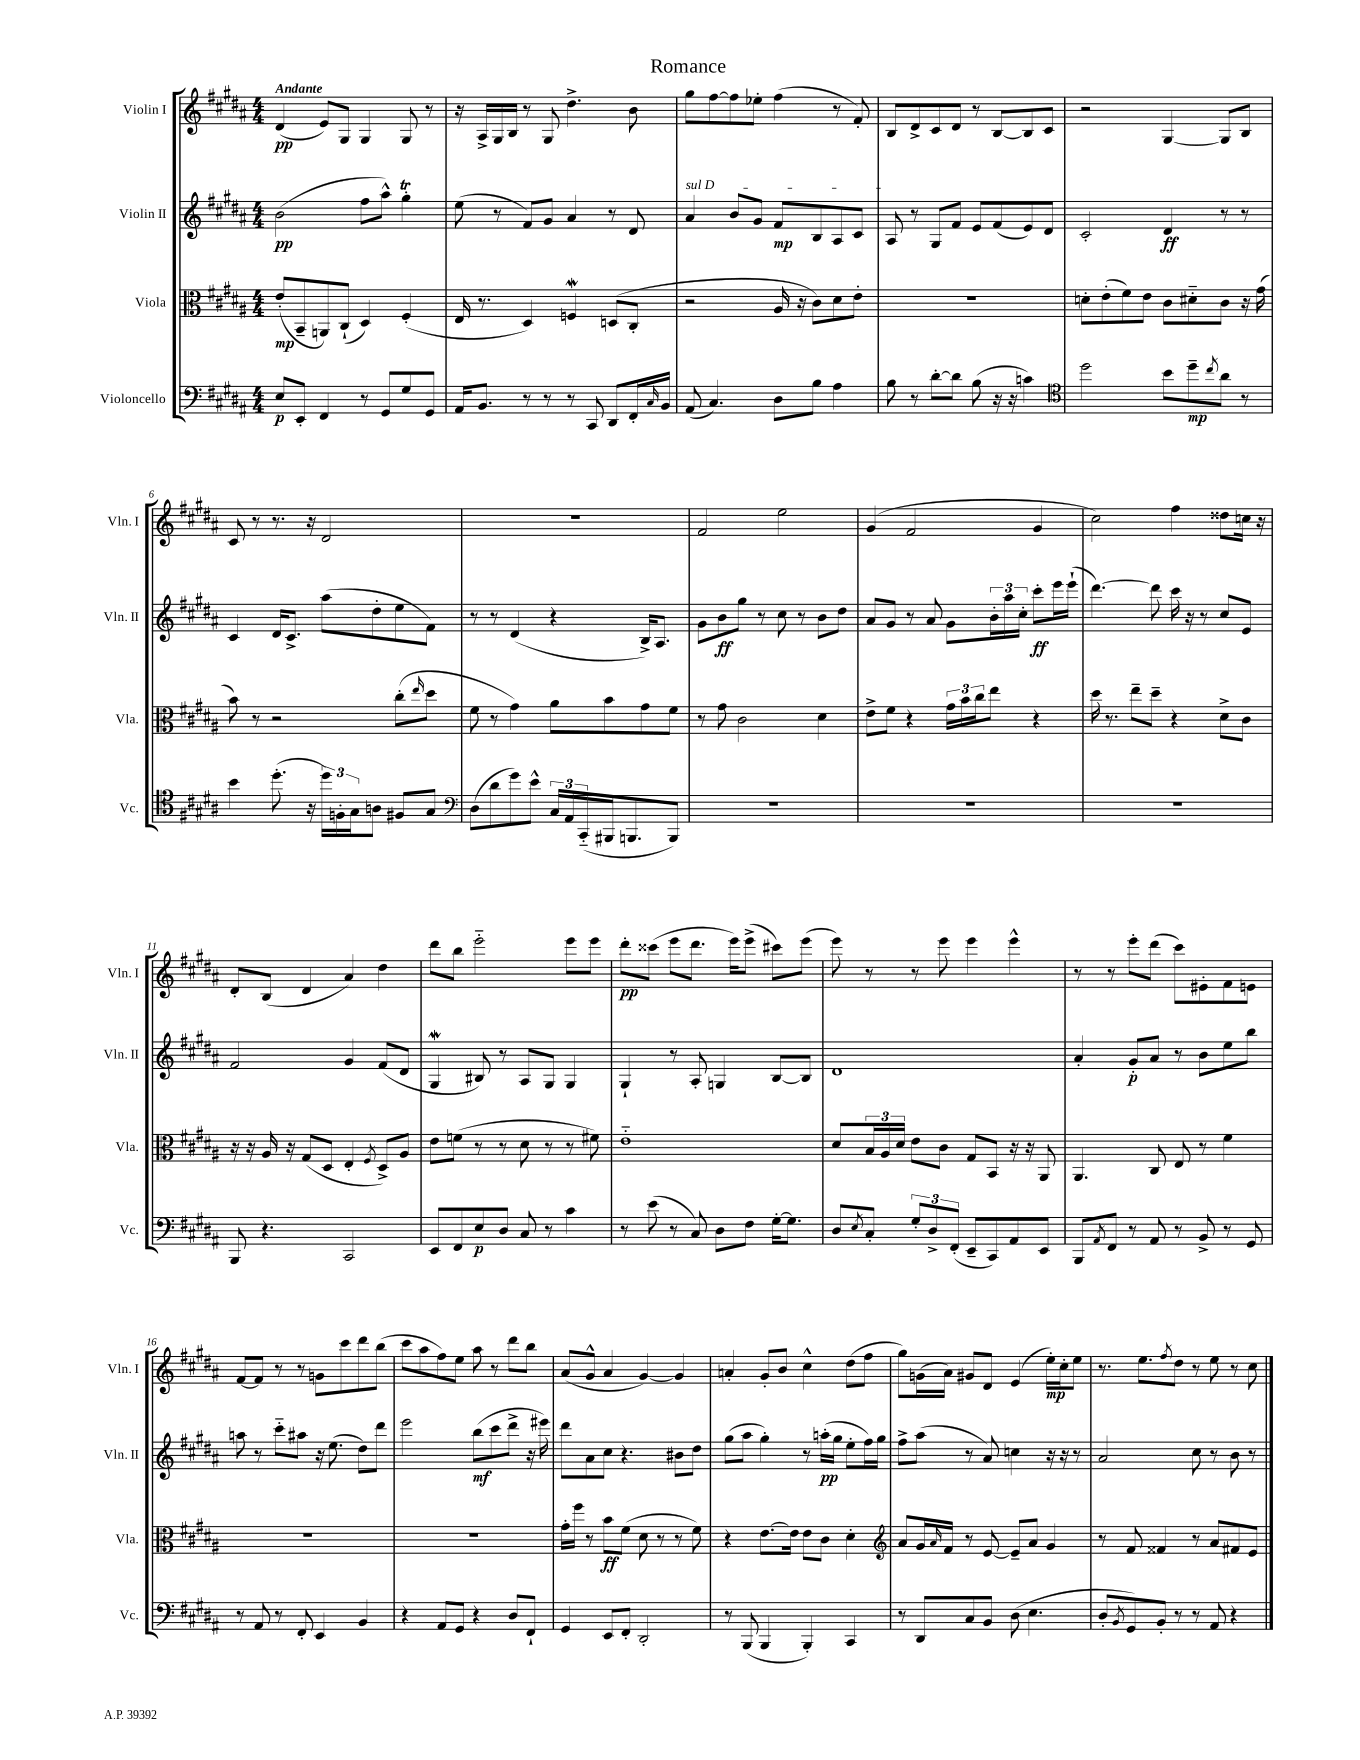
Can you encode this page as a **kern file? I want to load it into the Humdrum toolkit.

**kern	**dynam	**kern	**dynam	**kern	**dynam	**kern	**dynam
*part4	*part4	*part3	*part3	*part2	*part2	*part1	*part1
*staff4	*staff4	*staff3	*staff3	*staff2	*staff2	*staff1	*staff1
*I"Violoncello	*	*I"Viola	*	*I"Violin II	*	*I"Violin I	*
*I'Vc.	*	*I'Vla.	*	*I'Vln. II	*	*I'Vln. I	*
*clefF4	*	*clefC3	*	*clefG2	*	*clefG2	*
*k[f#c#g#d#a#]	*	*k[f#c#g#d#a#]	*	*k[f#c#g#d#a#]	*	*k[f#c#g#d#a#]	*
*M4/4	*	*M4/4	*	*M4/4	*	*M4/4	*
=1	=1	=1	=1	=1	=1	=1	=1
!	!	!	!	!	!	!LO:TX:a:B:t=Andante	!
8E/L	p	(8e'/L	mp	(2b\	pp	(4d#/	pp
8EE'/J	.	8BB~/	.	.	.	.	.
4FF#/	.	8AAn/)	.	.	.	8e/L)	.
.	.	(8C#`/J	.	.	.	8G#/J	.
8r	.	4D#/)	.	8ff#\L	.	4G#/	.
8GG#/L	.	.	.	8aa#^^\J)	.	.	.
8G#/	.	(4F#'/	.	4gg#T'\	.	8G#/	.
8GG#/J	.	.	.	.	.	8r	.
=2	=2	=2	=2	=2	=2	=2	=2
16AA#/KL	.	16E/	.	(8ee\	.	16r	.
8.BB/J	.	8.r	.	.	.	16A#^/LL	.
.	.	.	.	8r	.	16G#/	.
.	.	.	.	.	.	16B/JJ	.
8r	.	4D#/)	.	8f#/L)	.	8r	.
8r	.	.	.	8g#/J	.	8G#/	.
8r	.	4Fnw/	.	4a#/	.	4.dd#^\	.
8CC#/	.	.	.	.	.	.	.
8DD#/L	.	(8Dn/L	.	8r	.	.	.
16FF#'/L	.	8C#'/J	.	8d#/	.	8b\	.
16qqC#/	.	.	.	.	.	.	.
16BB/JJ	.	.	.	.	.	.	.
=3	=3	=3	=3	=3	=3	=3	=3
!	!	!	!	!LO:TX:a:i:t=sul D	!	!	!
(8AA#/	.	2r	.	4a#/	.	8gg#\L	.
4.C#/)	.	.	.	.	.	[8ff#\	.
.	.	.	.	8b/L	.	8ff#\]	.
.	.	.	.	8g#/J	.	8ee-X'\J	.
8D#\L	.	16A#/	.	8f#/L	mp	(4ff#\	.
.	.	16r	.	.	.	.	.
8B\J	.	8c#\L)	.	8B/	.	.	.
4A#\	.	8d#\	.	8A#/	.	8r	.
.	.	8e'\J	.	8c#/J	.	8f#'/)	.
=4	=4	=4	=4	=4	=4	=4	=4
8B\	.	1r	.	8A#/	.	8B/L	.
8r	.	.	.	8r	.	8d#^/	.
[8d#'\L	.	.	.	8G#/L	.	8c#/	.
8d#\J]	.	.	.	8f#/J	.	8d#/J	.
(8B\	.	.	.	8e/L	.	8r	.
16r	.	.	.	(8f#/	.	[8B/L	.
16r	.	.	.	.	.	.	.
4cn\)	.	.	.	8e/)	.	8B/]	.
.	.	.	.	8d#/J	.	8c#/J	.
=5	=5	=5	=5	=5	=5	=5	=5
*clefC4	*	*	*	*	*	*	*
2dd#\	.	8dn'\L	.	2c#'/	.	2r	.
.	.	(8e'\	.	.	.	.	.
.	.	8f#\)	.	.	.	.	.
.	.	8e\J	.	.	.	.	.
8b\L	.	8c#\L	.	4d#/	ff	[4G#/	.
8dd#~\	mp	8d#X\	.	.	.	.	.
8qcc#/	.	.	.	.	.	.	.
8a#\J	.	8c#\J	.	8r	.	8G#/L]	.
8r	.	16r	.	8r	.	8B/J	.
.	.	(16g#\	.	.	.	.	.
!!LO:LB:g=z
=6	=6	=6	=6	=6	=6	=6	=6
4b\	.	8b\)	.	4c#/	.	8c#/	.
.	.	8r	.	.	.	8r	.
(8.dd#'\	.	2r	.	16d#/KL	.	8.r	.
.	.	.	.	8.c#^/J	.	.	.
16r	.	.	.	.	.	16r	.
24dd#\LL)	.	.	.	(8aa#\L	.	2d#/	.
24Fn'\	.	.	.	.	.	.	.
24G#\J	.	.	.	.	.	.	.
8An\J	.	.	.	8dd#'\	.	.	.
8F#X/L	.	(8cc#'\L	.	8ee\	.	.	.
.	.	16qqee/	.	.	.	.	.
8G#/J	.	8dd#\J	.	8f#\J)	.	.	.
=7	=7	=7	=7	=7	=7	=7	=7
*clefF4	*	*	*	*	*	*	*
(8D#\L	.	8f#\	.	8r	.	1r	.
8d#\	.	8r	.	8r	.	.	.
8g#\)	.	4g#\)	.	(4d#/	.	.	.
8e^^\J	.	.	.	.	.	.	.
24C#/LL	.	8a#\L	.	4r	.	.	.
24AA#/	.	.	.	.	.	.	.
(24CC#/	.	.	.	.	.	.	.
16BBB#X/J	.	8b\	.	.	.	.	.
8.BBBn/	.	.	.	.	.	.	.
.	.	8g#\	.	16B^/KL)	.	.	.
.	.	.	.	8.A#/J	.	.	.
8BBB/J)	.	8f#\J	.	.	.	.	.
=8	=8	=8	=8	=8	=8	=8	=8
1r	.	8r	.	8g#\L	.	2f#/	.
.	.	8g#\	.	8b\	ff	.	.
.	.	2c#\	.	8gg#\J	.	.	.
.	.	.	.	8r	.	.	.
.	.	.	.	8cc#\	.	2ee\	.
.	.	.	.	8r	.	.	.
.	.	4d#\	.	8b\L	.	.	.
.	.	.	.	8dd#\J	.	.	.
=9	=9	=9	=9	=9	=9	=9	=9
1r	.	8e^\L	.	8a#/L	.	(4g#/	.
.	.	8f#\J	.	8g#/J	.	.	.
.	.	4r	.	8r	.	2f#/	.
.	.	.	.	8a#/	.	.	.
.	.	24g#\LL	.	8g#\L	.	.	.
.	.	24b\	.	.	.	.	.
.	.	24cc#\J	.	.	.	.	.
.	.	8ee\J	.	24b'\L	.	.	.
.	.	.	.	24aa#\	.	.	.
.	.	.	.	24cc#'\JJ	.	.	.
.	.	4r	.	8ccc#'\L	ff	4g#/	.
.	.	.	.	16eee\L	.	.	.
.	.	.	.	(16eee`\JJ	.	.	.
=10	=10	=10	=10	=10	=10	=10	=10
1r	.	16dd#\	.	[4.ddd#\)	.	2cc#\)	.
.	.	8.r	.	.	.	.	.
.	.	8ee~\L	.	.	.	.	.
.	.	8dd#~\J	.	8ddd#\]	.	.	.
.	.	4r	.	16ccc#\	.	4ff#\	.
.	.	.	.	16r	.	.	.
.	.	.	.	8r	.	.	.
.	.	8d#^\L	.	8cc#/L	.	8dd##X\L	.
.	.	8c#\J	.	8e/J	.	16ccn\Jk	.
.	.	.	.	.	.	16r	.
!!LO:LB:g=z
=11	=11	=11	=11	=11	=11	=11	=11
8BBB/	.	16r	.	2f#/	.	8d#'/L	.
.	.	16r	.	.	.	.	.
4.r	.	16A#/	.	.	.	(8B/J	.
.	.	16r	.	.	.	.	.
.	.	(8G#/L	.	.	.	4d#/	.
.	.	8D#/J	.	.	.	.	.
2CC#/	.	4E'/	.	4g#/	.	4a#/)	.
.	.	8qF#/	.	.	.	.	.
.	.	8D#^/L)	.	(8f#/L	.	4dd#\	.
.	.	8A#/J	.	8d#/J	.	.	.
=12	=12	=12	=12	=12	=12	=12	=12
8EE/L	.	8e\L	.	4G#W/	.	8ddd#\L	.
8FF#/	.	(8fn\J	.	.	.	8bb\J	.
8E/	p	8r	.	8B#X/)	.	2eee\	.
8D#/J	.	8r	.	8r	.	.	.
8C#/	.	8d#\	.	8A#/L	.	.	.
8r	.	8r	.	8G#/J	.	.	.
4c#\	.	8r	.	4G#/	.	8eee\L	.
.	.	8f#X\)	.	.	.	8eee\J	.
=13	=13	=13	=13	=13	=13	=13	=13
8r	.	1e	.	4G#`/	.	8ddd#'\L	pp
(8e\	.	.	.	.	.	(8ccc##X\J	.
8r	.	.	.	8r	.	8eee\L	.
8C#/)	.	.	.	8A#'/	.	8.ddd#\J	.
8D#\L	.	.	.	4Gn/	.	.	.
.	.	.	.	.	.	16eee\KL)	.
8F#\J	.	.	.	.	.	(8eee^\J	.
[16G#'\KL	.	.	.	[8B/L	.	8ccc#X\L)	.
8.G#\J]	.	.	.	.	.	.	.
.	.	.	.	8B/J]	.	(8eee\J	.
=14	=14	=14	=14	=14	=14	=14	=14
8D#/L	.	8d#/L	.	1d#	.	8eee\)	.
8qE/	.	.	.	.	.	.	.
8C#'/J	.	24B/L	.	.	.	8r	.
.	.	24A#/	.	.	.	.	.
.	.	24d#/JJ	.	.	.	.	.
12G#'/L	.	8e\L	.	.	.	8r	.
12D#^/	.	.	.	.	.	.	.
.	.	8c#\J	.	.	.	8eee\	.
(12FF#'/J	.	.	.	.	.	.	.
8EE~/L	.	8G#/L	.	.	.	4eee\	.
8CC#/)	.	8BB/J	.	.	.	.	.
8AA#/	.	16r	.	.	.	4eee^^\	.
.	.	16r	.	.	.	.	.
8EE/J	.	8AA#/	.	.	.	.	.
=15	=15	=15	=15	=15	=15	=15	=15
8BBB/L	.	4.AA#/	.	4a#'/	.	8r	.
8qAA#/	.	.	.	.	.	.	.
8FF#/J	.	.	.	.	.	8r	.
8r	.	.	.	8g#'/L	p	8eee'\L	.
8AA#/	.	8C#/	.	8a#/J	.	(8ddd#\J	.
8r	.	8E/	.	8r	.	8ccc#\L)	.
8BB^/	.	8r	.	8b\L	.	8e#X'\	.
8r	.	4f#\	.	8ee\	.	8f#\	.
8GG#/	.	.	.	8bb\J	.	8en\J	.
!!LO:LB:g=z
=16	=16	=16	=16	=16	=16	=16	=16
8r	.	1r	.	8aan\	.	[8f#/L	.
8AA#/	.	.	.	8r	.	8f#/J]	.
8r	.	.	.	8ccc#\L	.	8r	.
8FF#'/	.	.	.	8aa#X\J	.	8r	.
4EE/	.	.	.	16r	.	8gn\L	.
.	.	.	.	(8.ee\	.	.	.
.	.	.	.	.	.	8ccc#\	.
4BB/	.	.	.	8dd#\L)	.	8ddd#\	.
.	.	.	.	8ddd#\J	.	(8bb\J	.
=17	=17	=17	=17	=17	=17	=17	=17
4r	.	1r	.	2eee\	.	8ccc#\L	.
.	.	.	.	.	.	8aa#\	.
8AA#/L	.	.	.	.	.	8ff#\)	.
8GG#/J	.	.	.	.	.	8ee\J	.
4r	.	.	.	(8bb\L	mf	8aa#\	.
.	.	.	.	8ccc#\	.	8r	.
8D#/L	.	.	.	8ddd#^\J	.	8ddd#\L	.
8FF#`/J	.	.	.	16r	.	8bb\J	.
.	.	.	.	16eee#X\)	.	.	.
=18	=18	=18	=18	=18	=18	=18	=18
4GG#/	.	16g#'\LL	.	8ddd#\L	.	(8a#/L	.
.	.	16ff#\JJ	.	.	.	.	.
.	.	8r	.	8a#\	.	8g#^^/J	.
8EE/L	.	8b\L	ff	8cc#\J	.	4a#/	.
8FF#'/J	.	(8f#\J	.	4.r	.	.	.
2DD#'/	.	8d#\	.	.	.	[4g#/)	.
.	.	8r	.	.	.	.	.
.	.	8r	.	8b#X\L	.	4g#/]	.
.	.	8f#\)	.	8dd#\J	.	.	.
=19	=19	=19	=19	=19	=19	=19	=19
8r	.	4r	.	(8gg#\L	.	4an'/	.
(8BBB/	.	.	.	8aa#\J	.	.	.
4BBB/	.	[8.e\L	.	4gg#'\)	.	8g#'/L	.
.	.	.	.	.	.	8b/J	.
.	.	16e\Jk]	.	.	.	.	.
4BBB'/)	.	8e\L	.	8r	.	4cc#^^\	.
.	.	8c#\J	.	(16aan'\LL	pp	.	.
.	.	.	.	16gg#\JJ	.	.	.
4CC#/	.	4d#'\	.	8ee'\L	.	(8dd#\L	.
.	.	.	.	16ff#\L)	.	8ff#\J	.
.	.	.	.	16gg#\JJ	.	.	.
=20	=20	=20	=20	=20	=20	=20	=20
*	*	*clefG2	*	*	*	*	*
8r	.	8a#/L	.	8ff#^\L	.	8gg#\L)	.
8DD#/L	.	16g#/L	.	(8aa#\J	.	(16gn\L	.
.	.	16qqa#/	.	.	.	.	.
.	.	16f#/JJ	.	.	.	16a#\JJ)	.
8C#/	.	8r	.	8r	.	8g#X/L	.
8BB/J	.	[8e/	.	8a#/)	.	8d#/J	.
(8D#\	.	8e~/L]	.	4ccn\	.	(4e/	.
4.E\	.	8a#/J	.	.	.	.	.
.	.	4g#/	.	16r	.	16ee'\LL)	mp
.	.	.	.	16r	.	16cc#'\J	.
.	.	.	.	8r	.	8ee\J	.
=21	=21	=21	=21	=21	=21	=21	=21
8D#'/L	.	8r	.	2a#/	.	8.r	.
8qBB/	.	.	.	.	.	.	.
8GG#/)	.	8f#/	.	.	.	.	.
.	.	.	.	.	.	8.ee\L	.
8BB'/J	.	4f##X/	.	.	.	.	.
.	.	.	.	.	.	8qff#/	.
8r	.	.	.	.	.	8dd#\J	.
8r	.	8r	.	8cc#\	.	8r	.
8AA#/	.	8a#/L	.	8r	.	8ee\	.
4r	.	8f#X/	.	8b\	.	8r	.
.	.	8e/J	.	8r	.	8cc#\	.
==	==	==	==	==	==	==	==
*-	*-	*-	*-	*-	*-	*-	*-
